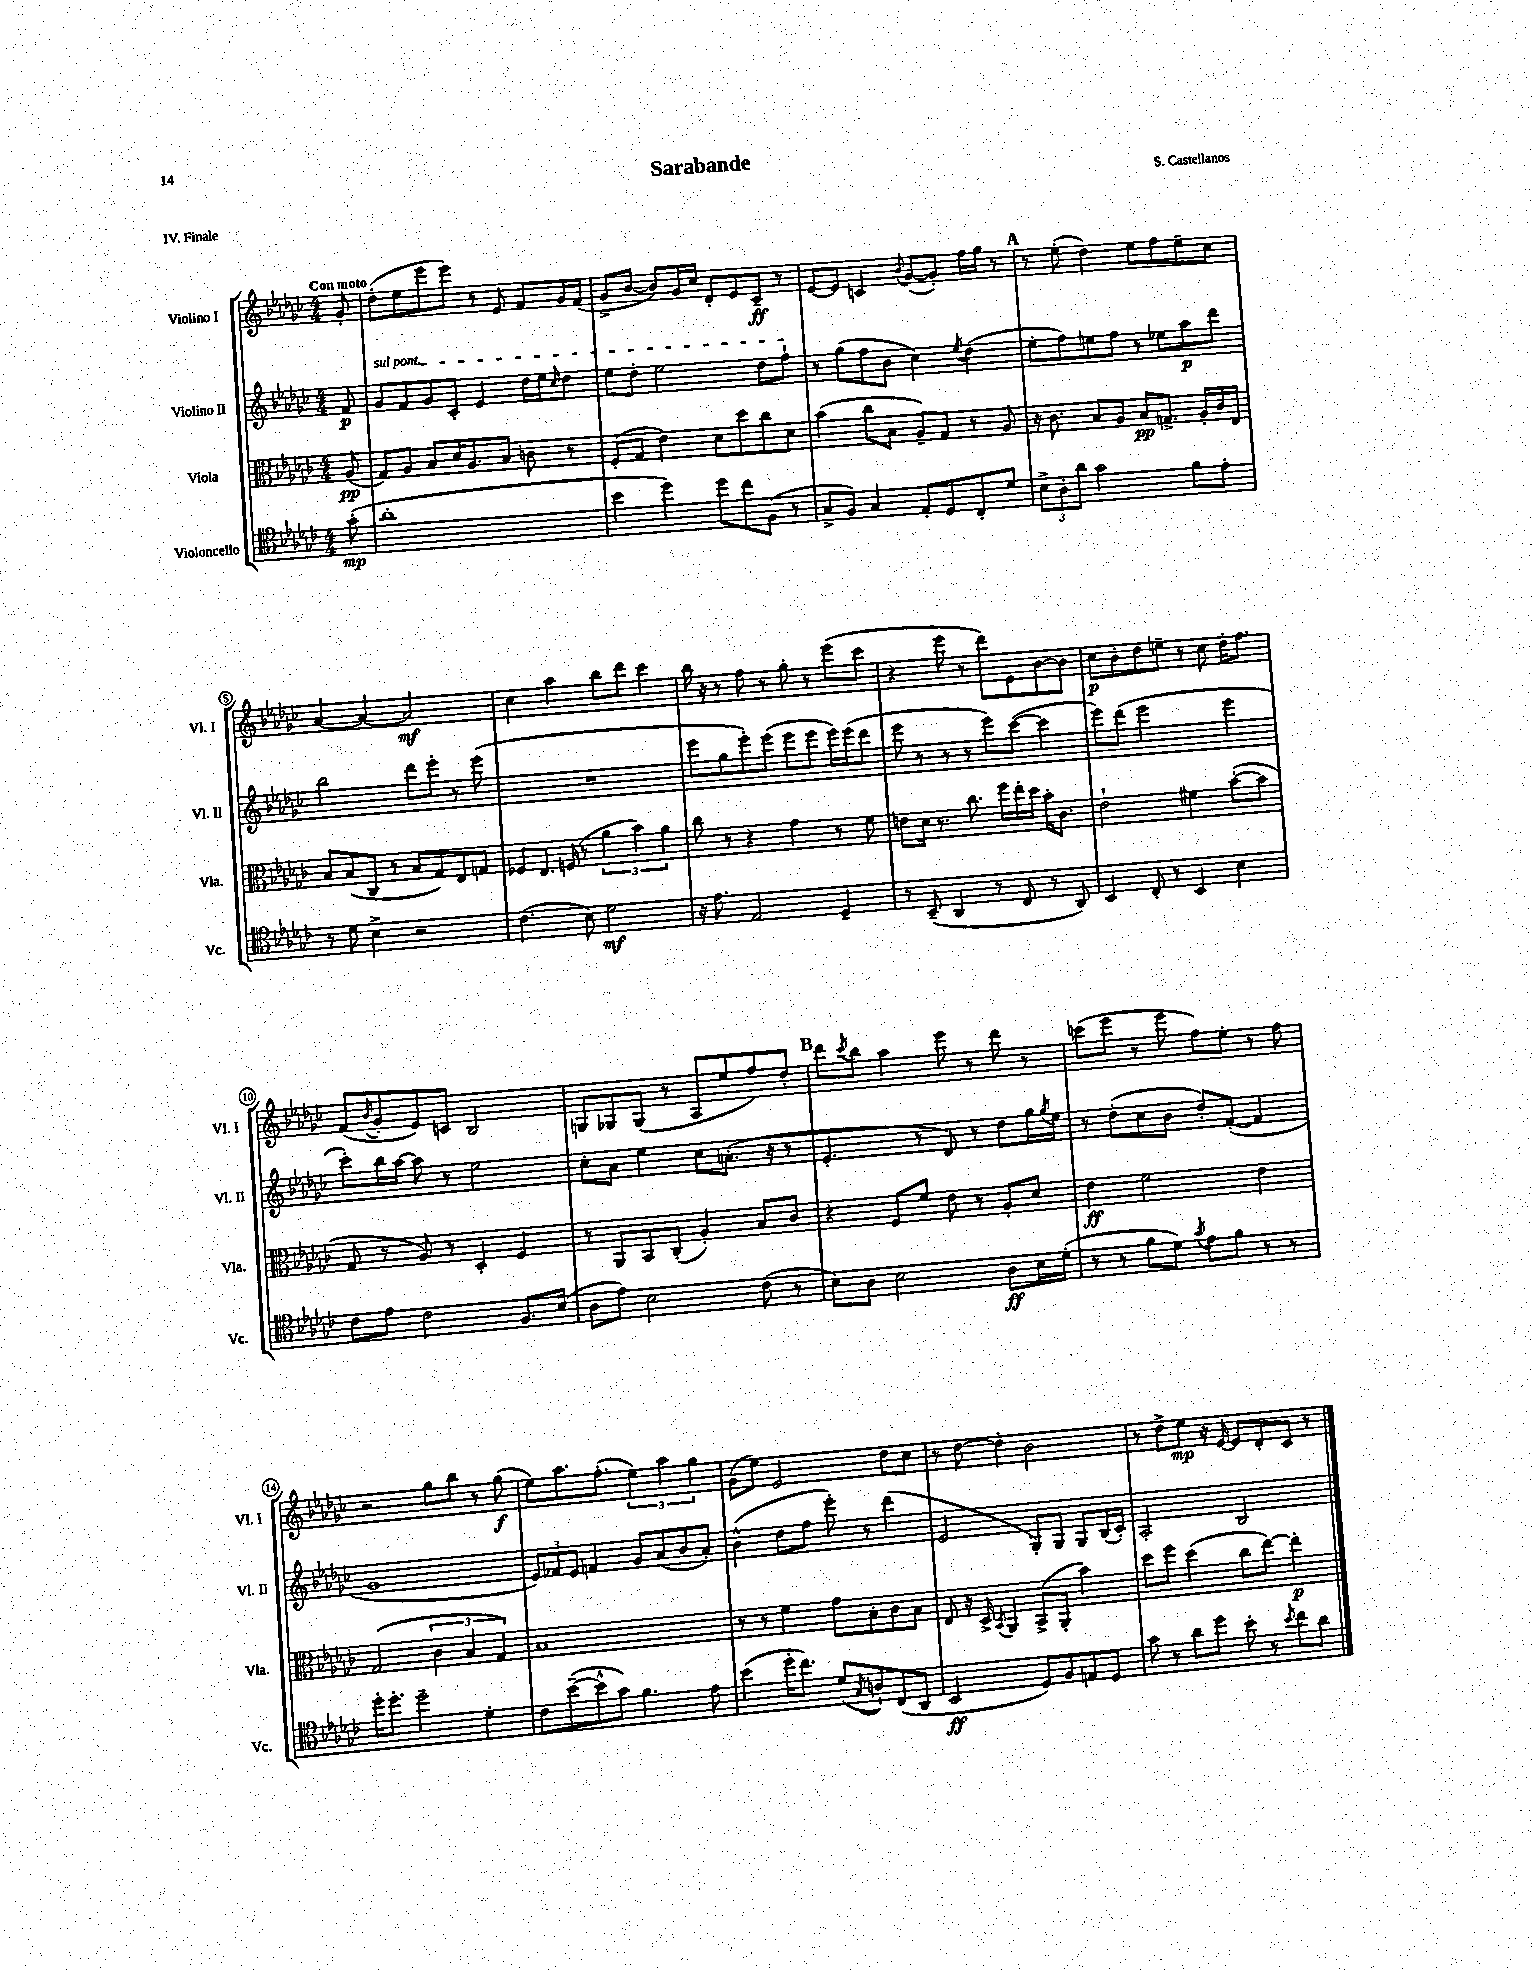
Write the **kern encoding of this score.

**kern	**kern	**kern	**kern
*staff4	*staff3	*staff2	*staff1
*clefC4	*clefC3	*clefG2	*clefG2
*k[b-e-a-d-g-c-]	*k[b-e-a-d-g-c-]	*k[b-e-a-d-g-c-]	*k[b-e-a-d-g-c-]
*M4/4	*M4/4	*M4/4	*M4/4
(8g-'	(8A-	8f	8g-'
=	=	=	=
1a-'	8G-)	8g-	(8dd-'
.	8A-	8f	8ee-
.	8B-	8g-	8eee-
.	16d-	8c-'	8eee-)
.	8.A-	.	.
.	.	4e-	8r
.	8B-	.	8e-
.	8c	16dd-	8f
.	.	16ee-	.
.	.	16qqcc-	.
.	8r	8dd-	16g-
.	.	.	(16f
=	=	=	=
4b-	(8F'	8ee-	8g-^
.	8G-	8dd-'	[8b-
4dd-)	4e-)	2ee-	8b-])
.	.	.	16g-
.	.	.	16cc-
8dd-	8d-	.	8d-'
8cc-	8dd-	.	8e-
(8F	8cc-	8dd-	8c-~
8r	8d-	8ff`	8r
=	=	=	=
8G-^	(4b-	8r	[8e-
8F)	.	(8gg-	8e-]
4G-	8cc-	8ff	4c
.	8B-	8b-	.
.	.	.	8qqb-
8E-'	8A-~)	4cc-)	([8g-
8D-	8G-	.	8g-'])
.	.	8qee-	.
8C-'	8r	(4dd-	16ff
.	.	.	16gg-
8d-	8A-	.	8r
=	=	=	=
12B-^	16r	8ee-'	8r
.	8.c-	.	.
12A-'	.	.	.
.	.	8ff)	(8ee-'
12a-	.	.	.
2g-	8B-	8ee	4dd-)
.	8A-	8ff	.
.	8B-	8r	8ee-
.	8.G^	8ee-	8ff
8f	.	8aa-	8ee-~
.	16A-'	.	.
8e-'	16c-	8ddd-	8cc-
.	16E-	.	.
=	=	=	=
8r	8B-	2bb-	[4a-
8d-	(8B-	.	.
4B-^	8C-	.	4a-_
.	8r	.	.
2r	8B-	8ddd-	2a-]
.	8G-)	8eee-'	.
.	8E-	8r	.
.	8G	(8eee-	.
=	=	=	=
(4.c-	8F-	1r	4cc-
.	8.E-	.	.
.	.	.	4aa-
.	(16F	.	.
8B-)	8r	.	.
2d-	6a-	.	8bb-
.	.	.	8ddd-
.	6b-)	.	.
.	.	.	4ccc-
.	6a-	.	.
=	=	=	=
16r	8cc-	8eee-	16bb-
8.e-	.	.	16r
.	8r	8gg-	8r
2E-	4r	8eee-')	8ff
.	.	(8eee-	8r
.	4g-	8eee-	8gg-'
.	.	8eee-	8r
4D-~	8r	16eee-)	(8eee-
.	.	(16eee-	.
.	8f	8ddd-	8ccc-
=	=	=	=
8r	8e	8eee-	4r
(8BB-~	16d-	8r	.
.	8.r	.	.
4AA-	.	8r	8eee-
.	8.cc-	8r	8r
8r	.	8eee-)	8ddd-)
.	16ff	.	.
8C-	16ee-'	([8ccc-	8e-
.	16dd-	.	.
8r	16b-'	4ccc-]	[8b-
.	8.c-	.	.
8AA-)	.	.	8b-]
=	=	=	=
4BB-	2e-`	8eee-)	8cc-
.	.	(8ddd-	8b-'
8C-'	.	2eee-	8dd-
8r	.	.	8ee~
4BB-	4f#	.	8r
.	.	.	8cc-
4B-	([8b-'	4eee-	16dd-'
.	.	.	8.ff
.	8b-]	.	.
=	=	=	=
8c-	8G-	8ccc-')	(8f
.	.	.	8qb-
8e-	8r	16bb-	8g-'
.	.	[16aa-	.
2c-	8A-)	8aa-]	8e-)
.	8r	8r	8c
.	4D-'	2ee-	2B-
8.F	4F	.	.
(16B-	.	.	.
=	=	=	=
8A-	8r	8cc-'	8G
8e-)	8AA-	8a-	8G-
2B-	8BB-	4ee-	(8G-
.	(8C-'	.	8r
.	4A-')	8cc-	8A-
.	.	(8.a'	8ee-
(8c-	8B-	.	8ff)
.	.	16r	.
8r	8c-	8r	8dd-'
=	=	=	=
8B-)	4r	4.e-'	8ddd-
.	.	.	8qccc-
8A-	.	.	8bb-
2B-	8F	.	4aa-
.	8f	8r	.
.	8e-	8d-)	8eee-
.	8r	8r	8r
8A-	8A-'	8dd-	8ddd-
16B-	8d-	16gg-	8r
.	.	8qgg-	.
(16d-'	.	16ee-	.
=	=	=	=
8r	4e-	8r	(8ccc
8r	.	(8dd-'	8eee-
8f	2f	8cc-	8r
8d-)	.	8b-	8eee-
8qg-	.	.	.
8e-	.	8dd-')	8ff)
8f	.	([8f'	8ee-'
8r	4e-	4f]	8r
8r	.	.	8ff
=	=	=	=
16dd-'	(2G-	1g-	2r
8.dd-'	.	.	.
2dd-~	.	.	.
.	6c-	.	8gg-
.	.	.	8bb-
.	6B-	.	.
4d-'	.	.	8r
.	6G-)	.	.
.	.	.	(8gg-
=	=	=	=
8c-	1B-	12e-)	8ee-)
.	.	12f-	.
([8b-~	.	.	8.aa-
.	.	12e-	.
8b-^^]	.	4f	.
.	.	.	(8.ff'
8g-)	.	.	.
4.f	.	8g-	6ee-)
.	.	(8a-	.
.	.	.	6aa-
.	.	8b-	.
.	.	.	6gg-
8e-	.	8a-')	.
=	=	=	=
(4b-	8r	(4b-^^	(8g-
.	8r	.	8ee-)
16dd-'	4f	8dd-	2e-
8.cc-)	.	.	.
.	.	8ff	.
(8d-	8g-	8eee-')	.
8qG-	.	.	.
8A`)	8B-'	8r	.
(8C-	8c-	(4ddd-	8dd-
8AA-	8B-	.	8cc-
=	=	=	=
2BB-	8E-	2e-	8r
.	16r	.	[8dd-
.	16D-^	.	.
.	8qBB-	.	.
.	4AA-	.	4dd-']
8D-)	(8BB-^	8G-')	2b-
8F	8AA-'	8G-	.
8E	4b-)	8G-	.
8D-	.	(16B-	.
.	.	16c-')	.
=	=	=	=
8g-	8dd-	2A-'	8r
8r	8ff	.	8dd-^
8a-	(4dd-	.	8ee-
8dd-	.	.	16r
.	.	.	[16e-
8b-'	8cc-	2B-	8e-]
8r	[8ee-)	.	8d-'
8qb-	.	.	.
8cc-	4ee-']	.	8c-
8a-	.	.	8r
==	==	==	==
*-	*-	*-	*-
